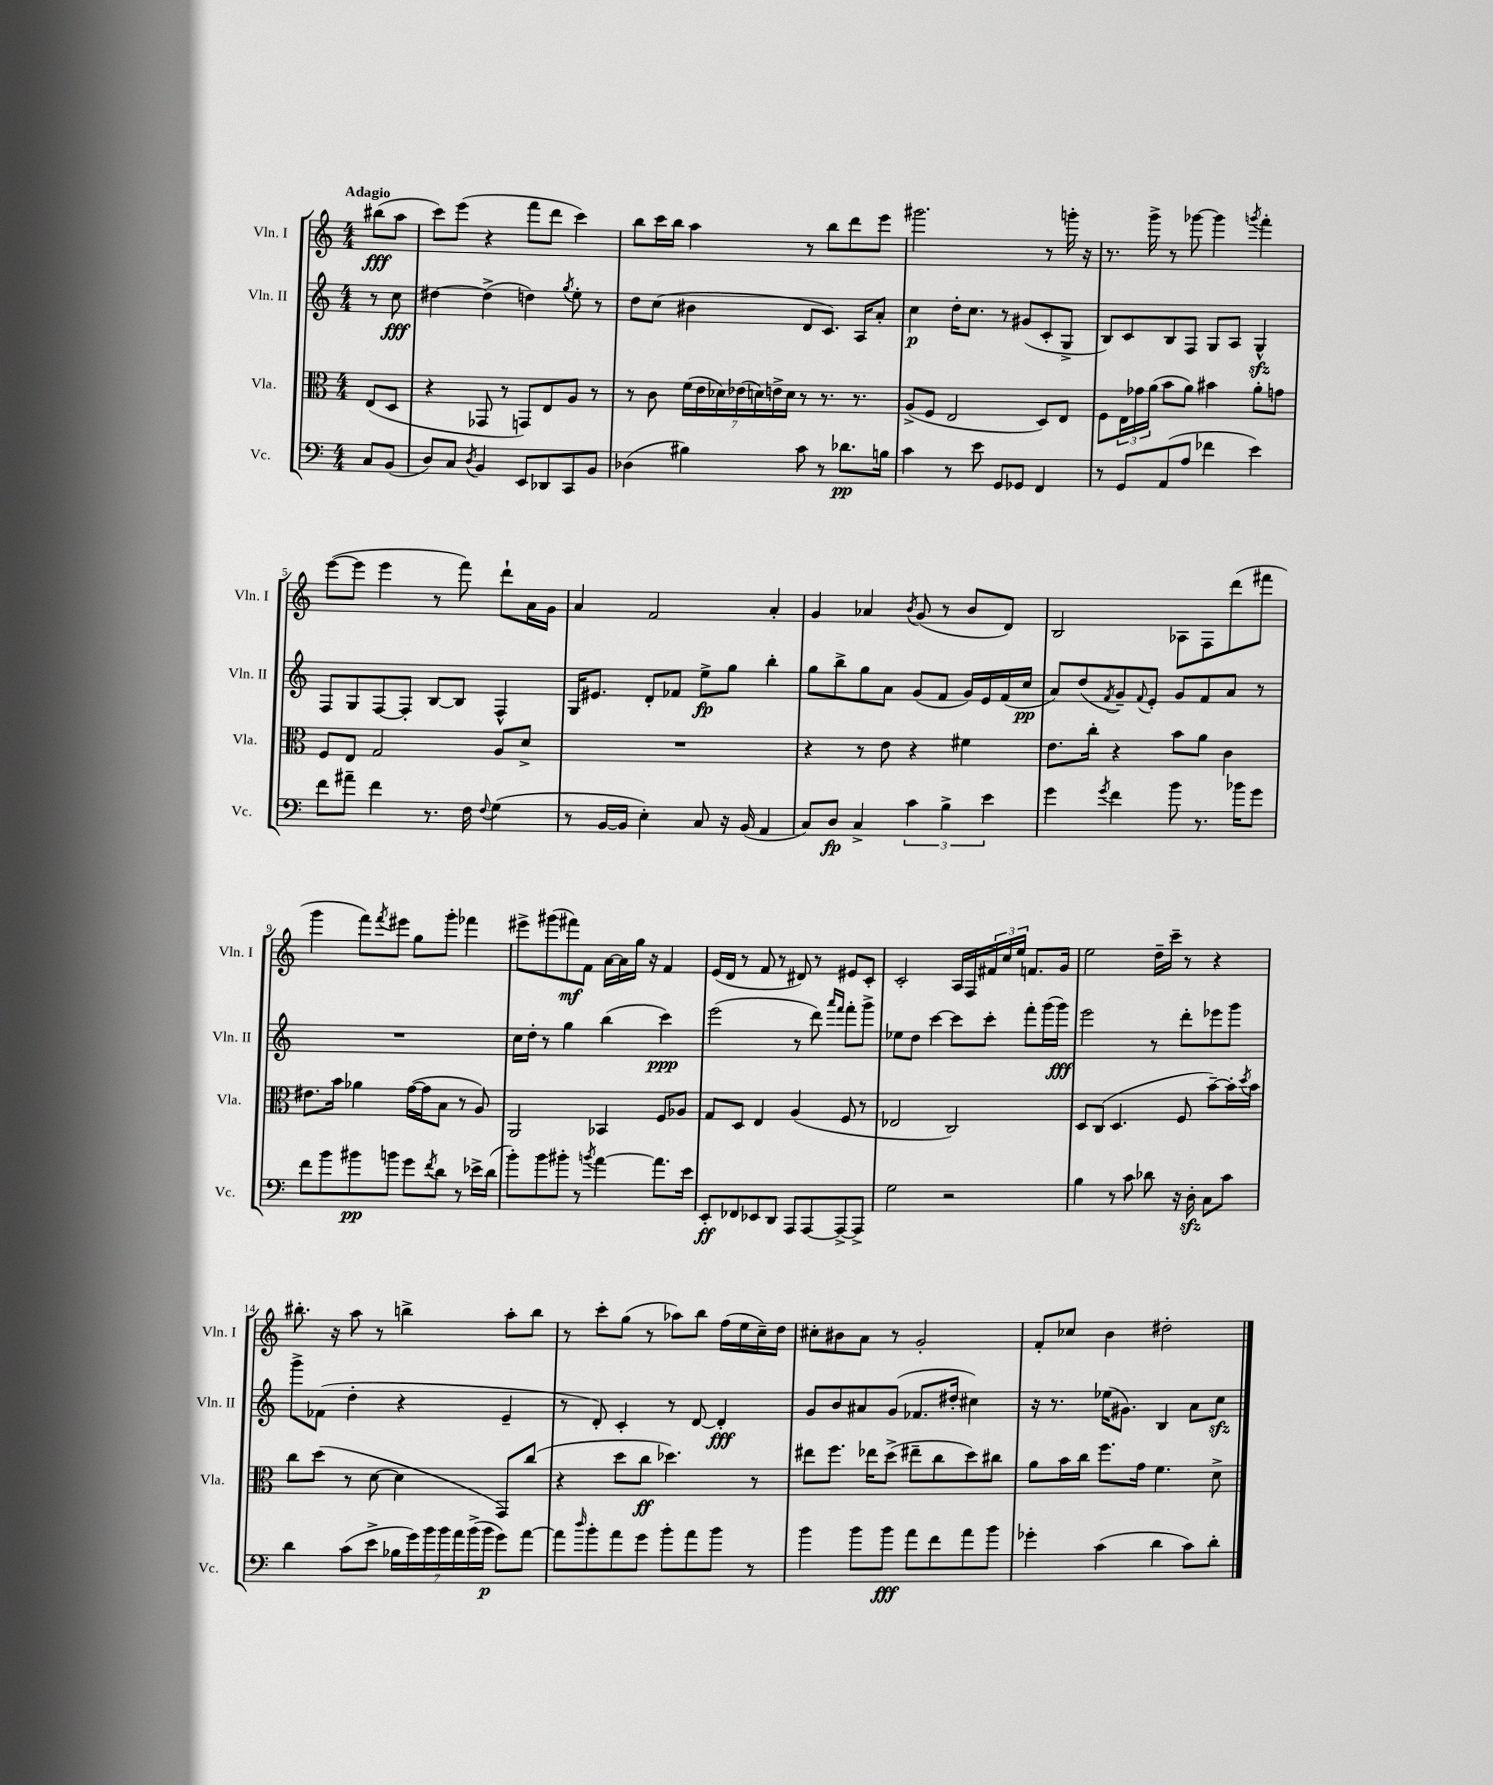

**kern	**dynam	**kern	**dynam	**kern	**dynam	**kern	**dynam
*part4	*part4	*part3	*part3	*part2	*part2	*part1	*part1
*staff4	*staff4	*staff3	*staff3	*staff2	*staff2	*staff1	*staff1
*I"Vc.	*	*I"Vla.	*	*I"Vln. II	*	*I"Vln. I	*
*I'Vc.	*	*I'Vla.	*	*I'Vln. II	*	*I'Vln. I	*
*clefF4	*	*clefC3	*	*clefG2	*	*clefG2	*
*k[]	*	*k[]	*	*k[]	*	*k[]	*
*M4/4	*	*M4/4	*	*M4/4	*	*M4/4	*
=	=	=	=	=	=	=	=
!	!	!	!	!	!	!LO:TX:a:B:t=Adagio	!
8C/L	.	(8E/L	.	8r	.	(8bb#X\L	fff
(8BB/J	.	8D/J	.	8cc\	fff	8aa\J	.
=1	=1	=1	=1	=1	=1	=1	=1
8D/L)	.	4r	.	[4dd#X\	.	8ccc\L)	.
8C/J	.	.	.	.	.	(8eee\J	.
8qD/	.	.	.	.	.	.	.
4BB/	.	8GG-X/	.	(4dd#^\]	.	4r	.
.	.	8r	.	.	.	.	.
8EE/L	.	8GGn/L)	.	4ddn\)	.	8fff\L	.
8DD-X/	.	8E/	.	.	.	8ddd\J	.
.	.	.	.	8qgg/	.	.	.
8CC/	.	8A/J	.	8ee'\	.	4ccc\)	.
8BB/J	.	8r	.	8r	.	.	.
=2	=2	=2	=2	=2	=2	=2	=2
(4D-X\	.	8r	.	8dd\L	.	8bb\L	.
.	.	8c\	.	(8cc\J	.	16ccc\L	.
.	.	.	.	.	.	16bb\JJ	.
4B#X\)	.	(28f\LL	.	4b#X\	.	4aa\	.
.	.	28e\	.	.	.	.	.
.	.	28d-X\)	.	.	.	.	.
.	.	(28e-X\	.	.	.	.	.
.	.	28dn\)	.	.	.	.	.
.	.	28en^\	.	.	.	.	.
.	.	28d\JJ	.	.	.	.	.
8c\	.	8r	.	8d/L	.	8r	.
8r	.	8.r	.	8.c/J)	.	8bb\L	.
8.d-X\L	pp	.	.	.	.	8ddd\	.
.	.	8.r	.	16A/KL	.	.	.
.	.	.	.	8a'/J	.	8eee\J	.
16Bn\Jk	.	.	.	.	.	.	.
=3	=3	=3	=3	=3	=3	=3	=3
4c\	.	(8A^/L	.	4cc\	p	2.ggg#X\	.
.	.	8F/J	.	.	.	.	.
8r	.	2E/	.	16dd'\KL	.	.	.
.	.	.	.	8.cc\J	.	.	.
8e\	.	.	.	.	.	.	.
8GG/L	.	.	.	8r	.	.	.
8GG-X/J	.	.	.	(8g#X/L	.	.	.
4FF/	.	8D/L)	.	8c'/	.	8r	.
.	.	8E/J	.	8G^/J	.	16gggn'\	.
.	.	.	.	.	.	16r	.
=4	=4	=4	=4	=4	=4	=4	=4
8r	.	8F\L	.	8B/L)	.	8.r	.
8GG/L	.	24E\L	.	8c/	.	.	.
.	.	24g-X\	.	.	.	.	.
.	.	.	.	.	.	16ggg^\	.
.	.	(24a\JJ	.	.	.	.	.
(8AA/	.	8b\L	.	8B/	.	8r	.
8A/J	.	8a\J)	.	8F/J	.	[8ggg-X\	.
4f-X\	.	4b#X\	.	8G/L	.	4ggg-\]	.
.	.	.	.	8A/J	.	.	.
.	.	.	.	.	.	8qgggn/	.
4e\)	.	8a'\L	.	4Gzz^^/	.	4fff'\	.
.	.	8gn\J	.	.	.	.	.
!!LO:LB:g=z
=5	=5	=5	=5	=5	=5	=5	=5
8f\L	.	8F/L	.	8F/L	.	([8eee\L	.
8a#X~\J	.	8E/J	.	8G/	.	8eee\J]	.
4f\	.	2G/	.	[8F/	.	4eee\	.
.	.	.	.	8F'/J]	.	.	.
8.r	.	.	.	[8B/L	.	8r	.
.	.	.	.	8B/J]	.	8fff\)	.
16F\	.	.	.	.	.	.	.
8qqF/	.	.	.	.	.	.	.
(4G\	.	8A/L	.	4F^^/	.	8ddd`\L	.
.	.	8d^/J	.	.	.	16a\L	.
.	.	.	.	.	.	16g\JJ	.
=6	=6	=6	=6	=6	=6	=6	=6
8r	.	1r	.	16G/KL	.	4a/	.
.	.	.	.	8.e#X/J	.	.	.
[16BB/LL	.	.	.	.	.	.	.
16BB/JJ]	.	.	.	.	.	.	.
4E'\)	.	.	.	8d'/L	.	2f/	.
.	.	.	.	8f-X/J	.	.	.
8C/	.	.	.	8ee^\L	fp	.	.
16r	.	.	.	8gg\J	.	.	.
(16BB/	.	.	.	.	.	.	.
4AA/	.	.	.	4bb'\	.	4a'/	.
=7	=7	=7	=7	=7	=7	=7	=7
8C/L)	.	4r	.	8gg\L	.	4g/	.
8D/J	fp	.	.	8bb^\	.	.	.
4C^/	.	8r	.	8gg\	.	4a-X/	.
.	.	8e\	.	8a\J	.	.	.
.	.	.	.	.	.	8qb/	.
6c\	.	4r	.	(8g/L	.	(8g/	.
.	.	.	.	8f/J	.	8r	.
6B^\	.	.	.	.	.	.	.
.	.	4f#X\	.	16g/LL)	.	8b/L	.
.	.	.	.	16e/	.	.	.
6e\	.	.	.	.	.	.	.
.	.	.	.	(16f/	.	8d/J)	.
.	.	.	.	16cc/JJ	pp	.	.
=8	=8	=8	=8	=8	=8	=8	=8
4g\	.	8.e\L	.	8a/L)	.	2B/	.
.	.	.	.	(8dd/	.	.	.
.	.	16cc'\Jk	.	.	.	.	.
8qg/	.	.	.	8qf/	.	.	.
4f\	.	4r	.	8g~/)	.	.	.
.	.	.	.	8qqf/	.	.	.
.	.	.	.	8e'/J	.	.	.
8b\	.	8b\L	.	8g/L	.	8A-X\L	.
8.r	.	8a\J	.	8f/	.	8F\	.
.	.	4c\	.	8a/J	.	(8ddd\	.
16b-X\KL	.	.	.	.	.	.	.
8g\J	.	.	.	8r	.	8fff#X\J	.
!!LO:LB:g=z
=9	=9	=9	=9	=9	=9	=9	=9
8f\L	.	8.e#X\L	.	1r	.	4ggg\	.
8b\	.	.	.	.	.	.	.
.	.	16b\Jk	.	.	.	.	.
8b#X\	pp	4a-X\	.	.	.	8fff\L)	.
.	.	.	.	.	.	8qfff/	.
8bn\J	.	.	.	.	.	8eee#X\J	.
8g\L	.	([16g\LL	.	.	.	8gg\L	.
.	.	16g\J]	.	.	.	.	.
8qf/	.	.	.	.	.	.	.
8d\J	.	8B\J	.	.	.	8ggg'\J	.
8r	.	8r	.	.	.	4fff-X\	.
16e-X^\LL	.	8A/)	.	.	.	.	.
(16d\JJ	.	.	.	.	.	.	.
=10	=10	=10	=10	=10	=10	=10	=10
8b'\L)	.	2AA/	.	16cc\LL	.	8eee#X^\L	.
.	.	.	.	16dd'\JJ	.	.	.
8b\	.	.	.	8r	.	(8ggg#X\	.
8b#X'\J	.	.	.	4gg\	.	8fff#X\)	mf
8r	.	.	.	.	.	8f\J	.
8qbn/	.	.	.	.	.	.	.
[4a\	.	4BB-X/	.	(4bb\	.	[16a\LL	.
.	.	.	.	.	.	16a\]	.
.	.	.	.	.	.	16gg\JJ	.
.	.	.	.	.	.	16r	.
8.a\L]	.	8F/L	.	4ccc\)	ppp	4f/	.
.	.	8A-X/J	.	.	.	.	.
16e\Jk	.	.	.	.	.	.	.
=11	=11	=11	=11	=11	=11	=11	=11
8EE'/L	ff	8G/L	.	(2eee\	.	(16e/LL	.
.	.	.	.	.	.	16d/JJ	.
8FF-X/	.	8D/J	.	.	.	8r	.
8EE-X/	.	4E/	.	.	.	8f/	.
8DD/J	.	.	.	.	.	8r	.
8AAA/L	.	(4A/	.	8r	.	8d#X/)	.
[8AAA/	.	.	.	8ddd\)	.	8r	.
.	.	.	.	16qqaaa/LL	.	.	.
.	.	.	.	16qqfff/JJ	.	.	.
8AAA^/_	.	8F/	.	8fff'\L	.	8e#X/L	.
8AAA^/J]	.	8r	.	8ggg^\J	.	8c'/J	.
=12	=12	=12	=12	=12	=12	=12	=12
2G\	.	2E-X/	.	8ee-X\L	.	2c'/	.
.	.	.	.	8dd\J	.	.	.
.	.	.	.	[4ccc\	.	.	.
2r	.	2C/)	.	8ccc\L]	.	16A/LL	.
.	.	.	.	.	.	16F/	.
.	.	.	.	8ccc'\J	.	24f#X/	.
.	.	.	.	.	.	24cc/	.
.	.	.	.	.	.	24ee/JJ	.
.	.	.	.	8fff'\L	.	8.fn/L	.
.	.	.	.	(16ggg\L	.	.	.
.	.	.	.	16ggg\JJ)	fff	16g/Jk	.
=13	=13	=13	=13	=13	=13	=13	=13
4B\	.	8D/L	.	2eee\	.	2ee\	.
.	.	(8C/J	.	.	.	.	.
8r	.	4.D/	.	.	.	.	.
8c\	.	.	.	.	.	.	.
8d-X\	.	.	.	8r	.	16dd~\LL	.
.	.	.	.	.	.	16ccc~\JJ	.
16r	.	8F/	.	8ddd'\L	.	8r	.
16Dzz'\	.	.	.	.	.	.	.
8C\L	.	[8b~\L)	.	8eee-X\	.	4r	.
8c\J	.	16b'\L]	.	8ggg\J	.	.	.
.	.	8qdd/	.	.	.	.	.
.	.	16b\JJ	.	.	.	.	.
!!LO:LB:g=z
=14	=14	=14	=14	=14	=14	=14	=14
4d\	.	8cc\L	.	8ggg^\L	.	8.bb#X'\	.
.	.	(8dd\J	.	(8f-X\J	.	.	.
.	.	.	.	.	.	16r	.
(8c\L	.	8r	.	4dd'\	.	8aa\	.
8e^\J	.	[8d\	.	.	.	8r	.
28B-X\LL	.	4d\]	.	4r	.	4bbn^\	.
28g\)	.	.	.	.	.	.	.
28b\	.	.	.	.	.	.	.
28b\	.	.	.	.	.	.	.
28a\	.	.	.	.	.	.	.
(28b^\	.	.	.	.	.	.	.
28b\JJ	p	.	.	.	.	.	.
8g\L)	.	8GG/L)	.	4e~/	.	8aa'\L	.
[8a\J	.	(8cc/J	.	.	.	8bb\J	.
=15	=15	=15	=15	=15	=15	=15	=15
8a\L]	.	4r	.	8r	.	8r	.
16qqdd/	.	.	.	.	.	.	.
8b'\	.	.	.	8d'/)	.	8ccc'\L	.
8a\	.	8dd\L	.	4c'/	.	(8gg\J	.
8g\J	.	8cc\J	ff	.	.	8r	.
8b'\L	.	4.dd-X\)	.	8r	.	8aa-X\L)	.
8a\	.	.	.	[8d/	.	8bb\J	.
8b\J	.	.	.	4d'/]	fff	(16ff\LL	.
.	.	.	.	.	.	16ee\	.
8r	.	8r	.	.	.	16cc~\)	.
.	.	.	.	.	.	16dd\JJ	.
=16	=16	=16	=16	=16	=16	=16	=16
4b\	.	8ee#X\L	.	8g/L	.	8cc#X'\L	.
.	.	8.ff\J	.	8b/	.	8b#X\	.
8b\L	.	.	.	8a#X/	.	8a\J	.
.	.	16ee-X\KL	.	.	.	.	.
8b\J	fff	(8dd^\J	.	(8g/J	.	8r	.
8a\L	.	8ee#X~\L	.	8.f-X/L	.	2g'/	.
8f\	.	8cc\	.	.	.	.	.
.	.	.	.	16dd#X'/Jk	.	.	.
8a\	.	8dd\)	.	4cc#X\)	.	.	.
8b\J	.	8cc#X\J	.	.	.	.	.
=17	=17	=17	=17	=17	=17	=17	=17
4g-X'\	.	8a\L	.	16r	.	8f'/L	.
.	.	.	.	8.r	.	.	.
.	.	16b\L	.	.	.	8cc-X/J	.
.	.	16cc\JJ	.	.	.	.	.
(4c\	.	8.ff\L	.	(16ee-X\KL	.	4b\	.
.	.	.	.	8.g#X\J)	.	.	.
.	.	16g\Jk	.	.	.	.	.
4d\	.	4.f\	.	4B/	.	2dd#X'\	.
8c\L)	.	.	.	8a\L	.	.	.
8d'\J	.	8d^\	.	8cczz\J	.	.	.
==	==	==	==	==	==	==	==
*-	*-	*-	*-	*-	*-	*-	*-
